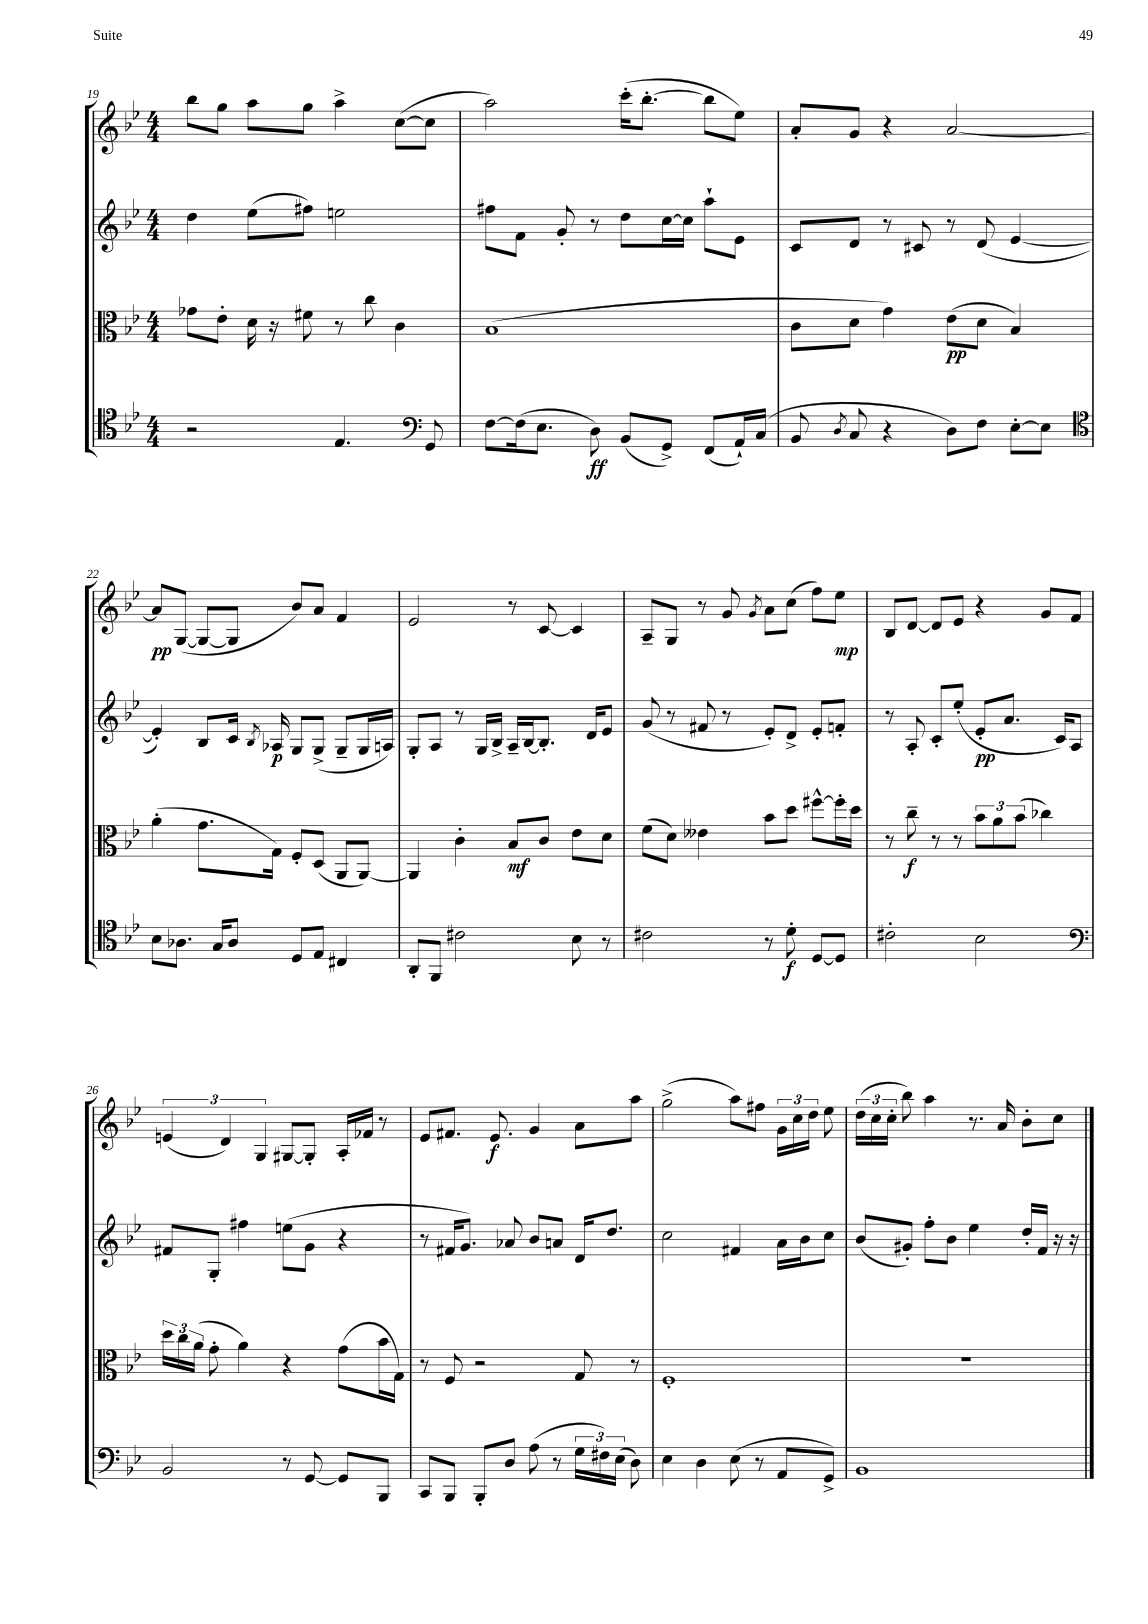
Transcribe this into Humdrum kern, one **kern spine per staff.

**kern	**kern	**kern	**kern
*staff4	*staff3	*staff2	*staff1
*clefC4	*clefC3	*clefG2	*clefG2
*k[b-e-]	*k[b-e-]	*k[b-e-]	*k[b-e-]
*M4/4	*M4/4	*M4/4	*M4/4
2r	8g-\L	4dd\	8bb-\L
.	8e-'\J	.	8gg\J
.	16d\	(8ee-\L	8aa\L
.	16r	.	.
.	8f#\	8ff#\J)	8gg\J
4.E-/	8r	2ee\	4aa^\
.	8cc\	.	.
.	4c\	.	([8cc\L
*clefF4	*	*	*
8GG/	.	.	8cc\]J
=	=	=	=
[8F\L	(1B-	8ff#\L	2aa\)
(16F\]k	.	8f\J	.
8.E-\J	.	.	.
.	.	8g'/	.
8D\)	.	8r	.
(8BB-/L	.	8dd\L	(16ccc'\LK
.	.	.	[8.bb-'\J
8GG^/J)	.	[16cc\L	.
.	.	16cc\]JJ	.
(8FF/L	.	8aa`\L	8bb-\]L
16AA`/L)	.	8e-\J	8ee-\J)
(16C/JJ	.	.	.
=	=	=	=
8BB-/	8c\L	8c/L	8a'/L
8qD/	.	.	.
8C/	8d\J	8d/J	8g/J
4r	4g\)	8r	4r
.	.	8c#/	.
8D\L)	(8e-\L	8r	[2a/
8F\J	8d\J	(8d/	.
[8E-'\L	4B-/)	[4e-/	.
8E-\]J	.	.	.
=	=	=	=
*clefC4	*	*	*
8B-\L	(4a'\	4e-'/])	8a/]L
8.A-\J	.	.	([8G/J
.	8.g\L	8B-/L	8G/_L
16G/LK	.	.	.
8A-/J	.	16c/Jk	8G/]J
.	.	8qB-/	.
.	16G\Jk)	16A-/	.
8D/L	8F'/L	8G/L	8b-/L)
8E-/J	(8D/J	(8G^/J	8a/J
4C#/	8AA/L	8G~/L	4f/
.	[8AA/J)	16G/L	.
.	.	16A/JJ)	.
=	=	=	=
8AA'/L	4AA/]	8G'/L	2e-/
8FF/J	.	8A/J	.
2c#\	4c'\	8r	.
.	.	16G/LL	.
.	.	16B-^/JJ	.
.	8B-/L	16A~/LL	8r
.	.	[16B-/J	.
.	8c/J	8.B-'/]J	[8c/
8B-\	8e-\L	.	4c/]
.	.	16d/LK	.
8r	8d\J	8e-/J	.
=	=	=	=
2c#\	(8f\L	(8g/	8A~/L
.	8d\J)	8r	8G/J
.	4e--\	8f#/	8r
.	.	8r	8g/
.	.	.	8qg/
8r	8b-\L	8e-'/L)	8a\L
8d'\	8dd\J	8d^/J	(8cc\J
[8D/L	[8ff#^^\L	8e-'/L	8ff\L)
8D/]J	16ff#'\]L	8f'/J	8ee-\J
.	16dd\JJ	.	.
=	=	=	=
2c#'\	8r	8r	8B-/L
.	8cc~\	8A'/	[8d/J
.	8r	8c'/L	8d/]L
.	8r	(8ee-'/J	8e-/J
2B-\	12b-\L	8e-'/L	4r
.	12a\	.	.
.	.	8.a/J	.
.	(12b-\J	.	.
.	4cc-\)	.	8g/L
.	.	16c/LK)	.
.	.	8A/J	8f/J
=	=	=	=
*clefF4	*	*	*
2BB-/	24dd\LL	8f#/L	(6e/
.	24cc\	.	.
.	(24a\JJ	.	.
.	8g'\	8G'/J	.
.	.	.	6d/)
.	4a\)	4ff#\	.
.	.	.	6G/
8r	4r	(8ee\L	[8G#/L
[8GG/	.	8g\J	8G#'/]J
8GG/]L	(8g\L	4r	16A'/LL
.	.	.	16f-/JJ
8BBB-/J	16b-\L	.	8r
.	16G\JJ)	.	.
=	=	=	=
8CC/L	8r	8r	8e-/L
8BBB-/J	8F/	16f#/LK	8.f#/J
.	.	8.g/J)	.
8BBB-'/L	2r	.	.
.	.	.	8.e-/
8D/J	.	8a-/	.
(8A\	.	8b-/L	4g/
8r	.	8a/J	.
24G\LL	8G/	16d/LK	8a\L
24F#\)	.	.	.
.	.	8.dd/J	.
(24E-\JJ	.	.	.
8D\)	8r	.	8aa\J
=	=	=	=
4E-\	1F'	2cc\	(2gg^\
4D\	.	.	.
(8E-\	.	4f#/	8aa\L)
8r	.	.	8ff#\J
8AA/L	.	16a\LL	24g\LL
.	.	.	24cc\
.	.	16b-\J	.
.	.	.	24dd\JJ
8GG^/J)	.	8cc\J	8ee-\
=	=	=	=
1BB-	1r	(8b-/L	(24dd\LL
.	.	.	24cc\
.	.	.	24cc'\JJ
.	.	8g#'/J)	8bb-\)
.	.	8ff'\L	4aa\
.	.	8b-\J	.
.	.	4ee-\	8.r
.	.	.	16a/
.	.	16dd'/LL	8b-'\L
.	.	16f/JJ	.
.	.	16r	8cc\J
.	.	16r	.
==	==	==	==
*-	*-	*-	*-
